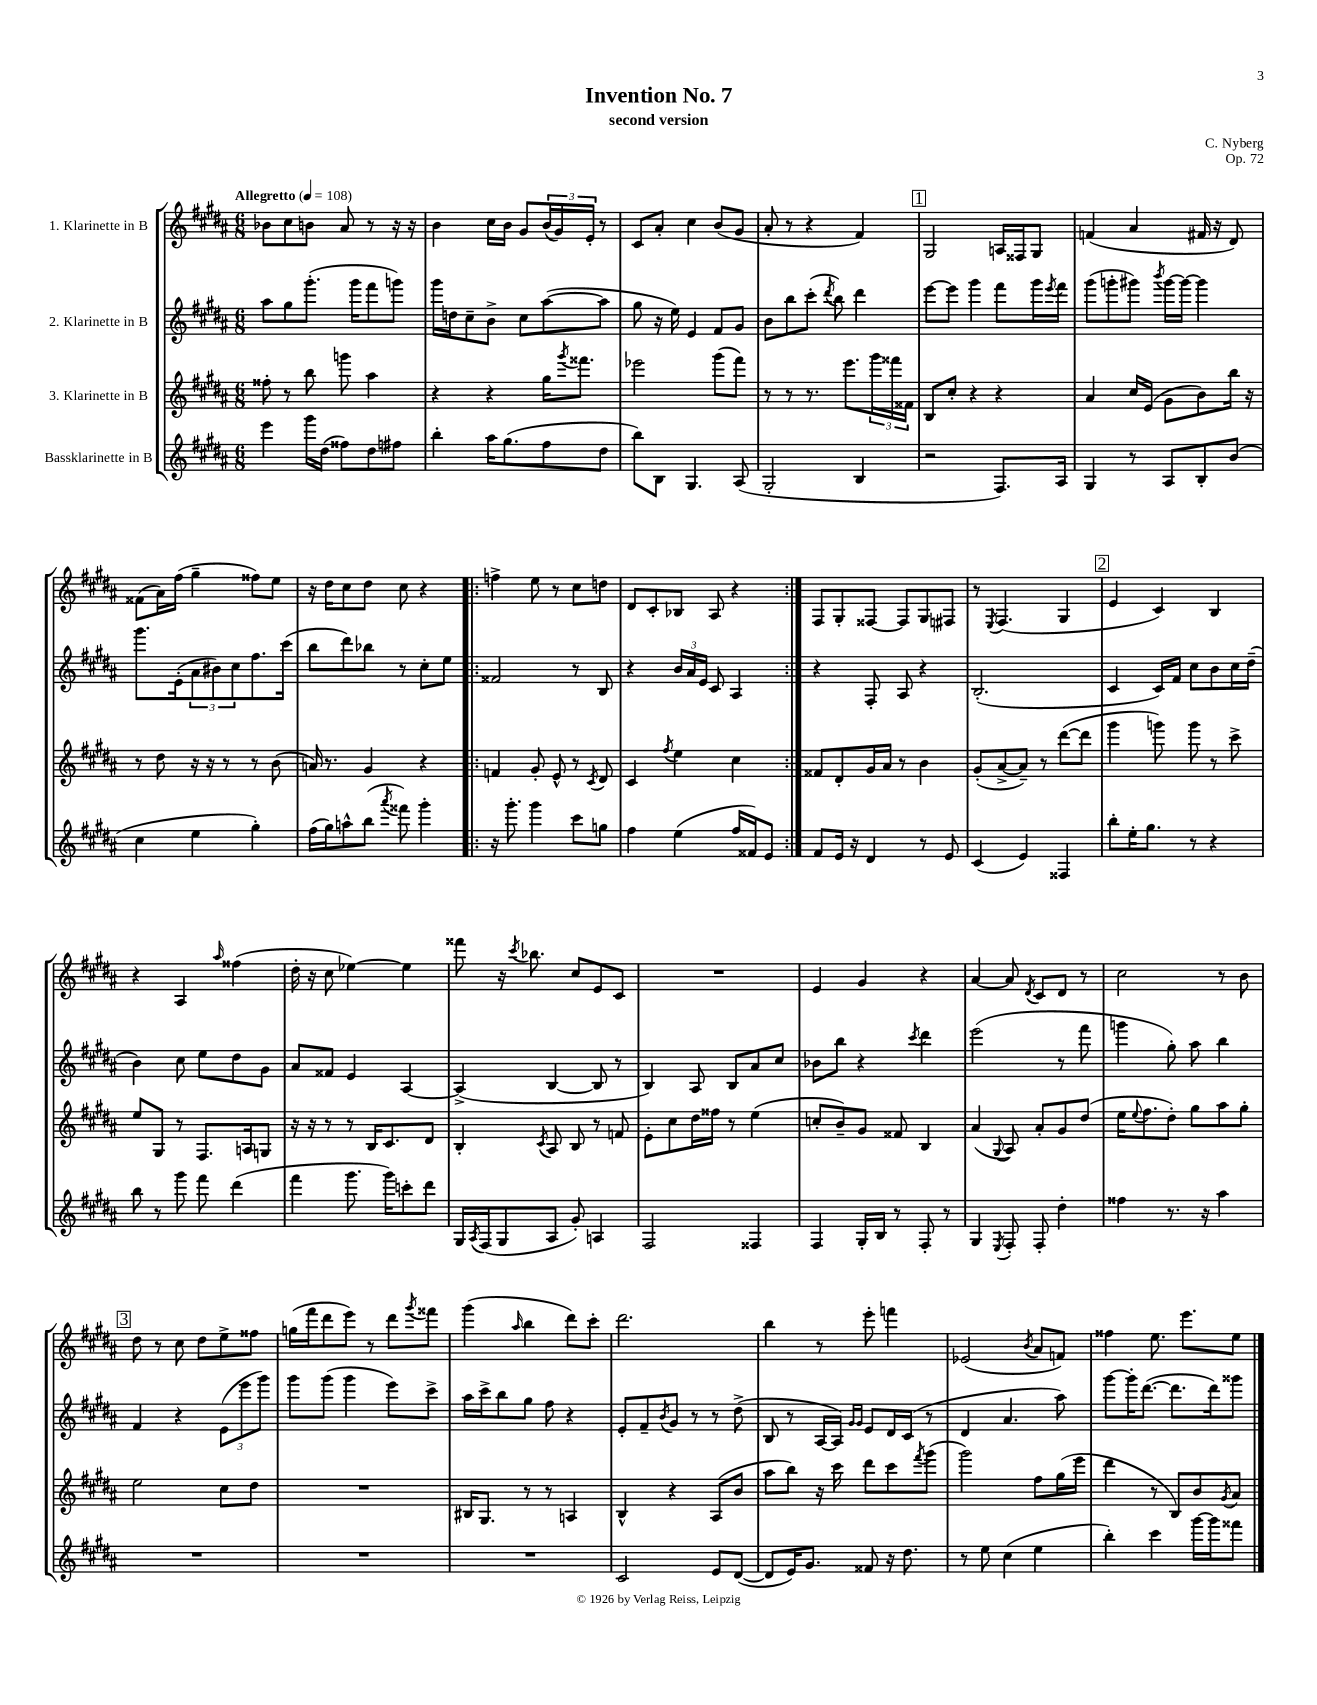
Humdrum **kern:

**kern	**kern	**kern	**kern
*staff4	*staff3	*staff2	*staff1
*clefG2	*clefG2	*clefG2	*clefG2
*k[f#c#g#d#a#]	*k[f#c#g#d#a#]	*k[f#c#g#d#a#]	*k[f#c#g#d#a#]
*M6/8	*M6/8	*M6/8	*M6/8
*MM108	*MM108	*MM108	*MM108
4eee\	8ff##'\	8aa#\L	8b-\L
.	8r	8gg#\	8cc#\
16ggg#\LL	8bb\	(8.ggg#'\J	8b\J
(16dd#\JJ	.	.	.
8ff##\L)	8ggg\	.	8a#/
.	.	16ggg#\LK	.
8dd#\	4aa#\	8fff#\	8r
8ff#\J	.	8ggg\J)	16r
.	.	.	16r
=	=	=	=
4bb'\	4r	16ggg#\LL	4b\
.	.	16dd\J	.
.	.	8cc#~\	.
16aa#\LK	4r	8b^\J	16cc#\LL
(8.gg#\	.	.	16b\JJ
.	.	8cc#\L	8g#/L
8ff#\	16gg#\LK	([8aa#\	(24b/L
.	.	.	24g#/)
.	8qggg#/	.	.
.	8.fff##\J	.	.
.	.	.	24e'/JJ
8dd#\J	.	8aa#\]J	8r
=	=	=	=
8bb\L)	2eee-\	8gg#\	8c#/L
8B\J	.	16r	8a#'/J
.	.	16ee\)	.
4.G#/	.	4e/	4cc#\
.	(8ggg#\L	8f#/L	(8b/L
(8A#/	8fff#\J)	8g#/J	8g#/J
=	=	=	=
2G#'/	8r	8b\L	8a#'/
.	8r	8bb\	8r
.	8.r	(8ccc#'\J	4r
.	.	8qddd#/	.
.	.	8bb\)	.
.	8.eee\L	.	.
4B/	.	4ddd#\	4f#/)
.	24ggg#\L	.	.
.	24fff##\	.	.
.	24f##\JJ	.	.
=	=	=	=
2r	8B/L	[8eee\L	2G#/
.	8cc#'/J	8eee\]J	.
.	4r	4ggg#\	.
8.F#/L)	4r	8fff#\L	16A/LL
.	.	.	16F##/J
.	.	16ggg#\L	8G#/J
.	.	8qeee/	.
16A#/Jk	.	16fff#\JJ	.
=	=	=	=
4G#/	4a#/	(8ggg#\L	(4f/
.	.	8ggg'\	.
8r	16cc#/LL	8ggg#\J)	4a#/
.	(16e/JJ	.	.
.	.	8qbbb/	.
8A#/L	8g#\L	[16ggg#\LL	.
.	.	16ggg#\_JJ	.
8B'/	8b\)	4ggg#\]	16f#/
.	.	.	16r
(8b/J	16bb\Jk	.	8d#/)
.	16r	.	.
=	=	=	=
4cc#\	8r	8.ggg#\L	(8f##\L
.	8dd#\	.	16a#\L)
.	.	(16e'\k	(16ff#\JJ
4ee\	16r	12a#\	4gg#~\
.	16r	.	.
.	.	12b#\)	.
.	8r	.	.
.	.	12cc#\	.
4gg#'\)	8r	8.ff#\	8ff##\L)
.	(8b\	.	8ee\J
.	.	(16ccc#\Jk	.
=	=	=	=
(16ff#\LL	16a/)	8bb\L	16r
16gg#\J)	8.r	.	16dd#\LK
8aa^^\	.	8ddd#\)	8cc#\
(8bb\J	4g#/	8bb-\J	8dd#\J
8qaaa#/	.	.	.
8fff##\)	.	8r	8cc#\
4ggg#'\	4r	8cc#'\L	4r
.	.	8ee\J	.
=!|:	=!|:	=!|:	=!|:
16r	4f/	2f##/	4ff^\
8.ggg#'\	.	.	.
4ggg#\	8g#'/	.	8ee\
.	8e^^/	.	8r
8ccc#\L	8r	8r	8cc#\L
.	8qc#/	.	.
8gg\J	8d#/	8B/	8dd\J
=	=	=	=
4ff#\	4c#/	4r	8d#/L
.	.	.	8c#'/
.	8qff#/	.	.
(4ee\	4ee\	24b/LL	8B-/J
.	.	24a#/	.
.	.	24e/JJ	.
.	.	8c#/	8A#/
16ff#/LL	4cc#\	4A#/	4r
16f##/J)	.	.	.
8e/J	.	.	.
=:|!	=:|!	=:|!	=:|!
8f#/L	8f##/L	4r	8F#/L
16e/Jk	8d#'/	.	8G#'/
16r	.	.	.
4d#/	16g#/L	8F#'/	[8F##/J
.	16a#/JJ	.	.
.	8r	8A#/	8F##/]L
8r	4b\	4r	8G#/
8e/	.	.	8F#/J
=	=	=	=
(4c#/	(8g#'/L	(2.B'/	8r
.	.	.	8qE/
.	[8a#^/	.	(4.F#/
4e/)	8a#~/]J)	.	.
.	8r	.	.
4F##/	([8ddd#\L	.	4G#/
.	8ddd#\]J	.	.
=	=	=	=
8bb'\L	4ggg#\	4c#/	4e/
16ee'\K	.	.	.
8.gg#\J	.	.	.
.	8ggg\)	16c#/LL)	4c#/)
.	.	16f#/JJ	.
8r	8ggg\	8cc#\L	.
4r	8r	8b\	4B/
.	8ccc#^\	16cc#\L	.
.	.	(16dd#~\JJ	.
=	=	=	=
8bb\	8ee/L	4b\)	4r
8r	8G#/J	.	.
8ggg#\	8r	8cc#\	4A#/
8fff#\	8.F#/L	8ee\L	.
.	.	.	16qqaa#/
(4ddd#\	.	8dd#\	(4ff##\
.	16A/k	.	.
.	8G/J	8g#\J	.
=	=	=	=
4fff#\	16r	8a#/L	16dd#'\
.	16r	.	16r
.	8r	8f##/J	8cc#\
8.ggg#\	8r	4e/	[4ee-\)
.	16B/LK	.	.
16ggg#\LK)	8.c#/	.	.
8ccc'\	.	[4A#/	4ee-\]
8ddd#\J	8d#/J	.	.
=	=	=	=
16G#/LL	4B'/	(4A#^/]	8fff##\
8qA#/	.	.	.
(16F#/J	.	.	.
8G#/	.	.	16r
.	.	.	8qccc#/
.	.	.	8.bb-\
.	8qc#/	.	.
8A#/J	8A#/	[4B/	.
8g#'/)	8B/	.	8cc#/L
4A/	8r	8B/]	8e/
.	8f/	8r	8c#/J
=	=	=	=
2F#/	8e'\L	4B/)	2.r
.	8cc#\	.	.
.	16dd#\L	8A#/	.
.	16ff##\JJ	.	.
.	8r	8B/L	.
4F##/	(4ee\	8a#/	.
.	.	8cc#/J	.
=	=	=	=
4F#/	8cc'/L	8b-\L	4e/
.	8b~/)	8bb\J	.
16G#'/LL	8g#/J	4r	4g#/
16B/JJ	.	.	.
8r	8f##/	.	.
.	.	8qccc#/	.
8F#'/	4B/	4ddd#\	4r
8r	.	.	.
=	=	=	=
4G#/	(4a#/	(2eee\	[4a#/
8qE/	8qqG#/	.	.
8F#'/	8A#/)	.	8a#/]
.	.	.	8qd#/
8F#'/	8a#'/L	.	8c#/L
4dd#'\	8g#/	8r	8d#/J
.	(8dd#/J	8fff#\	8r
=	=	=	=
4ff##\	16ee\LK	4ggg\	2cc#\
.	8qqee/	.	.
.	8.ff#\	.	.
8.r	8dd#'\J)	8gg#'\)	.
.	8gg#\L	8aa#\	.
16r	.	.	.
4aa#\	8aa#\	4bb\	8r
.	8gg#'\J	.	8b\
=	=	=	=
2.r	2ee\	4f#/	8dd#\
.	.	.	8r
.	.	4r	8cc#\
.	.	.	8dd#\L
.	8cc#\L	(12e\L	8ee^\
.	.	12eee\	.
.	8dd#\J	.	8ff##\J
.	.	12ggg#\J)	.
=	=	=	=
2.r	2.r	8ggg#\L	(16gg\LL
.	.	.	16fff#\J
.	.	(8ggg#\J	8ddd#\
.	.	4ggg#\	8eee\J)
.	.	.	8r
.	.	8eee\L)	8ddd#\L
.	.	.	8qggg#/
.	.	8ccc#^\J	8fff##\J
=	=	=	=
2.r	16B#/LK	16aa#\LL	(4ggg#\
.	8.G#/J	16ccc#^\J	.
.	.	8bb\	.
.	.	.	16qqaa#/
.	8r	8gg#\J	4bb\
.	8r	8ff#\	.
.	4A/	4r	8ddd#\L)
.	.	.	8ccc#'\J
=	=	=	=
2c#/	4B^^/	8e'/L	2.ddd#\
.	.	8f#~/	.
.	.	8qb/	.
.	4r	8g#/J	.
.	.	8r	.
8e/L	(8A#/L	8r	.
([8d#/J	8b/J	(8dd#^\	.
=	=	=	=
8d#/]L	8aa#\L	8B/	4bb\
16e/K)	8bb\J)	8r	.
8.g#/J	.	.	.
.	16r	[16A#/LL	8r
.	16ccc#\	16A#/]JJ)	.
.	.	16qqg#/LL	.
.	.	16qqg#/JJ	.
8f##/	8ddd#\L	8e/L	8eee'\
16r	8ccc#\	16d#/L	4fff\
8.dd#\	.	(16c#/JJ	.
.	8qfff#/	.	.
.	(8ggg#\J	8r	.
=	=	=	=
8r	2ggg#\)	4d#/	(2e-/
8ee\	.	.	.
(4cc#\	.	4.a#/	.
.	.	.	8qb/
4ee\	8ff#\L	.	8a#/L
.	(16gg#\L	8aa#\)	8f/J)
.	16eee\JJ	.	.
=	=	=	=
4bb'\)	4ddd#\	[8ggg#\L	4ff##\
.	.	16ggg#'\]K	.
.	.	([8.ddd#\J	.
4ccc#\	8r	.	8.ee\
.	8B/L)	8.ddd#\]L	.
.	.	.	8.eee\L
[16ggg#\LL	8b/	.	.
16ggg#\]J	.	16ddd#\k)	.
.	8qg#/	.	.
8fff##\J	8a#/J	8ggg##\J	8ee\J
==	==	==	==
*-	*-	*-	*-
